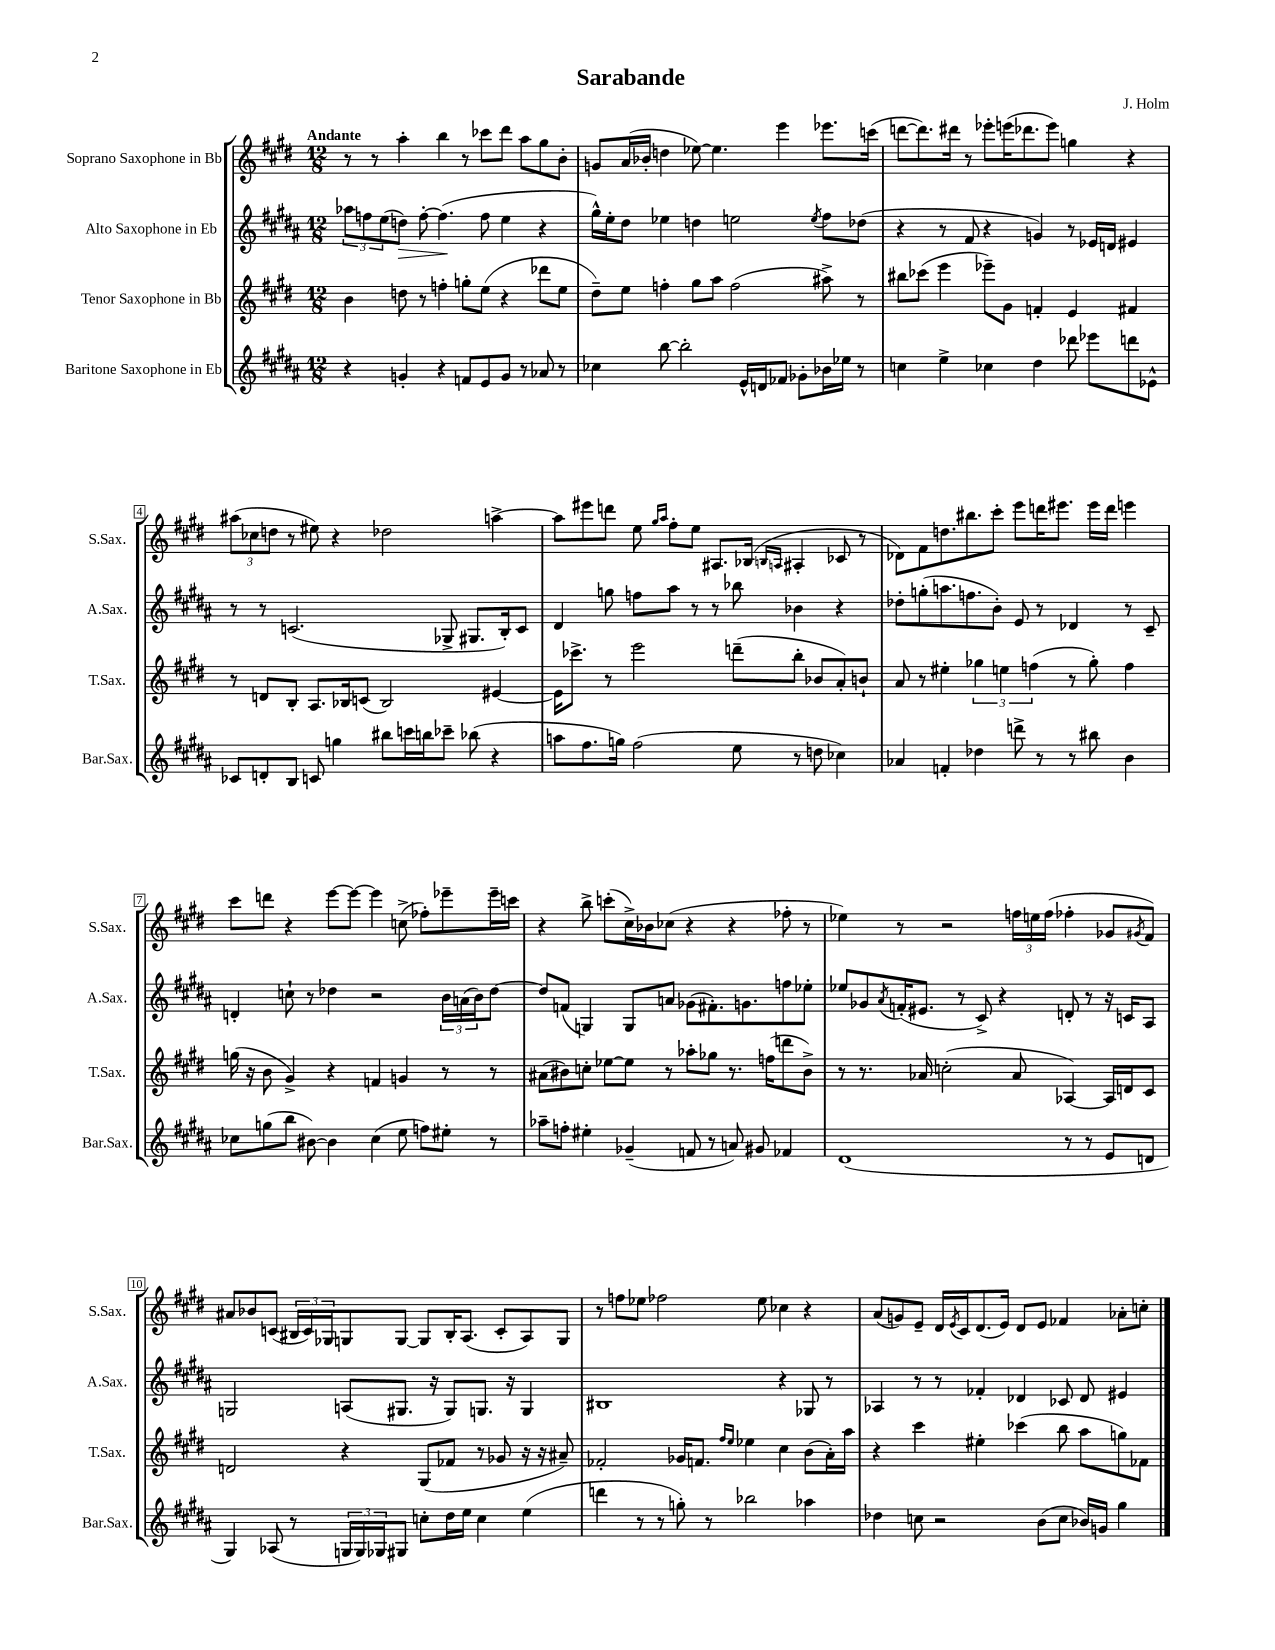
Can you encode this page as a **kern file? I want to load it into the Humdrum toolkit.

**kern	**kern	**kern	**dynam	**kern
*part4	*part3	*part2	*part2	*part1
*staff4	*staff3	*staff2	*staff2	*staff1
*I"Baritone Saxophone in Eb	*I"Tenor Saxophone in Bb	*I"Alto Saxophone in Eb	*	*I"Soprano Saxophone in Bb
*I'Bar.Sax.	*I'T.Sax.	*I'A.Sax.	*	*I'S.Sax.
*clefG2	*clefG2	*clefG2	*	*clefG2
*k[f#c#g#d#a#]	*k[f#c#g#d#]	*k[f#c#g#d#a#]	*	*k[f#c#g#d#]
*M12/8	*M12/8	*M12/8	*	*M12/8
=1	=1	=1	=1	=1
!	!	!	!	!LO:TX:a:B:t=Andante
4r	4b\	12aa-X\L	.	8r
.	.	12ffn\	.	.
.	.	.	.	8r
.	.	(12ee\	.	.
!	!	!	!LO:HP:b	!
4gn'/	8ddn\	8ddn\J)	>	4aa'\
.	8r	[8ff'\	.	.
4r	4ffn'\	(4.ff\]	.	4bb\
8fn/L	8ggn'\L	.	.	8r
8e/	(8ee\J	8ff\	]	8ccc-X\L
8g/J	4r	4ee\	.	8ddd#\J
8r	.	.	.	8aa\L
8a-X/	8ddd-X\L	4r	.	8gg#\
8r	8ee\J	.	.	8b'\J
=2	=2	=2	=2	=2
4cc-X\	8dd#~\L)	16gg#^^\LL)	.	8gn/L
.	.	16ee'\J	.	.
.	8ee\J	8dd#\J	.	(16a/L
.	.	.	.	16b-X'/JJ
[8bb\	4ffn'\	4ee-X\	.	4ddn\
2bb'\]	.	.	.	.
.	8gg#\L	4ddn\	.	[8ee-X\)
.	8aa\J	.	.	4.ee-\]
.	(2ff\	2een\	.	.
16e^^/LL	.	.	.	.
16dn/J	.	.	.	.
8f-X/J	.	.	.	4eee\
8g-X'\L	.	.	.	.
.	.	8qee/	.	.
16b-X\L	8aa#X^\)	8ff#\L	.	8.eee-X\L
16ee-X\JJ	.	.	.	.
8r	8r	(8dd-X\J	.	.
.	.	.	.	(16cccn\Jk
=3	=3	=3	=3	=3
4ccn\	8bb#X\L	4r	.	[8dddn\L
.	(8ccc-X\J	.	.	8.ddd\])
4ee^\	4eee\	8r	.	.
.	.	.	.	16ddd#X\Jk
.	.	8f#/	.	8r
4cc-X\	8eee-X~\L)	4r	.	8eee-X'\L
.	8g#\J	.	.	(16eeen\K
.	.	.	.	8.ddd-X\
4dd#\	4fn'/	4gn/)	.	.
.	.	.	.	8eee\J)
8ddd-X\	4e/	8r	.	4ggn\
8eee-X\L	.	16e-X/LL	.	.
.	.	16dn/JJ	.	.
8dddn\	4f#X/	4e#X/	.	4r
8e-X^^\J	.	.	.	.
!!LO:LB:g=z
=4	=4	=4	=4	=4
8c-X/L	8r	8r	.	(12aa#X\L
.	.	.	.	12cc-X\
8dn'/	8dn/L	8r	.	.
.	.	.	.	12ddn\J
8B/J	8B'/J	(2.cn/	.	8r
8cn/	8.A/L	.	.	8ee#X\)
4ggn\	.	.	.	4r
.	16B-X/k	.	.	.
.	(8cn/J	.	.	.
8bb#X\L	2B-/)	.	.	2dd-X\
16cccn\L	.	.	.	.
16bbn\J	.	.	.	.
8ccc-X~\J	.	8G-X^/	.	.
(8bb-X\	.	8.G#X/L	.	.
4r	[4e#X/	.	.	[4aan^\
.	.	16B'/k)	.	.
.	.	8c/J	.	.
=5	=5	=5	=5	=5
8aan\L	16e#\KL]	4d#/	.	8aa\L]
.	8.ccc-X^\J	.	.	.
8.ff#\	.	.	.	8eee#X\
.	8r	8ggn\	.	8dddn\J
16ggn\Jk)	.	.	.	.
(2ff#\	2eee\	8ffn\L	.	8ee\
.	.	.	.	16qqgg#/LL
.	.	.	.	16qqaa/JJ
.	.	8aa#\J	.	8ff#'\L
.	.	8r	.	8ee\J
.	.	8r	.	8.A#X/L
8ee\	(8dddn~\L	8bb-X\	.	.
.	.	.	.	(16B-X/Jk
.	.	.	.	16qqBn/LL
.	.	.	.	16qqAn/JJ
8r	8bb'\J	4b-X\	.	4A#X'/
8ddn\	8b-X/L	.	.	.
4cc-X\)	8a'/)	4r	.	8c-X/
.	8bn`/J	.	.	8r
=6	=6	=6	=6	=6
4a-X/	8a/	8dd-X'\L	.	8d-X\L)
.	8r	(8ggn'\	.	8f#\
4fn'/	4ee#X'\	8.aan\	.	8.ddn\
.	.	8.ffn\	.	8.bb#X\
4dd-X\	6gg-X\	.	.	.
.	.	8b'\J)	.	8ccc#'\J
.	6een\	.	.	.
8dddn^\	.	8e/	.	8eee\L
.	(6ffn\	.	.	.
8r	.	8r	.	16dddn\K
.	.	.	.	8.eee#X\J
8r	8r	4d-X/	.	.
8bb#X\	8gg-'\)	.	.	16eee#\LL
.	.	.	.	16ddd\JJ
4b\	4ff\	8r	.	4eeen\
.	.	8c#~/	.	.
!!LO:LB:g=z
=7	=7	=7	=7	=7
8cc-X\L	(16ggn\	4dn'/	.	8ccc#\L
.	16r	.	.	.
(8ggn\	8b\	.	.	8dddn\J
8bb\J	4g#^/)	8ccn`\	.	4r
[8b#X\)	.	8r	.	.
4b#\]	4r	4dd-X\	.	[8eee\L
.	.	.	.	8eee\J_
(4cc-\	4fn/	2r	.	4eee\]
8ee\	4gn/	.	.	(8ccn^\
8ffn\L)	.	.	.	8ff-X'\L)
8ee#X'\J	8r	24b\LL	.	8eee-X~\
.	.	(24an\	.	.
.	.	24b\J)	.	.
8r	8r	[8dd-\J	.	16eee-~\L
.	.	.	.	16cccn\JJ
=8	=8	=8	=8	=8
8aa-X~\L	(8a#X\L	8dd-/L]	.	4r
8ffn'\J	8b#X\)	(8fn/J	.	.
4ee#X'\	8ccn'\J	4Gn/)	.	8bb^\
.	[8ee-X\L	.	.	(8cccn'\L
(4g-X~/	8ee-\J]	8G/L	.	16cc#^\L)
.	.	.	.	16b-X\J
.	8r	8an/J	.	(8cc-X\J
8fn/	8aa-X'\L	(8g-X\L	.	4r
8r	8gg-X\J	8.f#X'\)	.	.
8an/)	8.r	.	.	4r
.	.	8.gn\	.	.
8g#X/	.	.	.	.
.	(16ffn\KL	.	.	.
4f-X/	8dddn\	8ffn\	.	8ff-X'\
.	8b#^\J)	8ee-X'\J	.	8r
=9	=9	=9	=9	=9
(1d#	8r	8ee-X/L	.	4ee-X\)
.	8.r	8g-X/	.	.
.	.	8qa#/	.	.
.	.	(16fn'/K	.	8r
.	16a-X/	8.e#X/J	.	.
.	(2ccn'\	.	.	2r
.	.	8r	.	.
.	.	8c#^/)	.	.
.	.	4r	.	.
.	8a-/	.	.	24ffn\LL
.	.	.	.	24een\
.	.	.	.	(24ff\JJ
8r	[4A-X/)	8dn'/	.	4ff-X'\
8r	.	8r	.	.
8e/L	16A-/LL]	16r	.	8g-X/L
.	16dn/J	16cn/KL	.	.
.	.	.	.	8qg#X/
8dn/J	8c#/J	8A#/J	.	8f#/J)
!!LO:LB:g=z
=10	=10	=10	=10	=10
4G#/)	2dn/	2Gn/	.	8a#X/L
.	.	.	.	8b-X/
(8A-X/	.	.	.	(8cn/J
8r	.	.	.	24B#X/LL
.	.	.	.	24c/)
.	.	.	.	24G-X/J
24Gn/LL	4r	(8An/L	.	8Gn/
24G/)	.	.	.	.
24G-X/J	.	.	.	.
8G#X/J	.	8.G#X/J	.	[8G/J
8ccn'\L	(8G#/L	.	.	8G/L]
.	.	16r	.	.
16dd#\L	8f-X/J	8G#/L)	.	16B#'/K
16ee\JJ	.	.	.	(8.A/J
4cc\	8r	8.Gn/J	.	.
.	8g-X/	.	.	8c'/L
.	.	16r	.	.
(4ee\	16r	4G/	.	8A/)
.	16r	.	.	.
.	8a#X~/)	.	.	8G/J
=11	=11	=11	=11	=11
4dddn\	2f-X'/	1B#X	.	8r
.	.	.	.	8ffn\L
8r	.	.	.	8ee-X\J
8r	.	.	.	2ff-X\
8ggn'\)	16g-X/KL	.	.	.
.	8.fn/J	.	.	.
8r	.	.	.	.
.	16qqff#/LL	.	.	.
.	16qqee/JJ	.	.	.
2bb-X\	4ee-X\	.	.	.
.	.	.	.	8ee-\
.	4cc#\	4r	.	4cc-X\
4aa-X\	(8b\L	8G-X/	.	4r
.	16a'\L)	8r	.	.
.	16aa\JJ	.	.	.
=12	=12	=12	=12	=12
4dd-X\	4r	4A-X/	.	(8a/L
.	.	.	.	8gn/)
8ccn\	4ccc#\	8r	.	8e~/J
2r	.	8r	.	16d#/LL
.	.	.	.	8qe/
.	.	.	.	16c#/J
.	4ee#X'\	4f-X'/	.	(8.d#/
.	.	.	.	16e/Jk)
.	(4ccc-X\	4d-X/	.	8d#/L
(8b\L	.	.	.	8e/J
8cc\J	8bb\	8c-X/	.	4f-X/
16b-X/LL)	8aa\L	8d-/	.	.
16gn/JJ	.	.	.	.
4gg#\	8ggn\)	4e#X/	.	8a-X'\L
.	8f-X\J	.	.	8ccn'\J
==	==	==	==	==
*-	*-	*-	*-	*-
